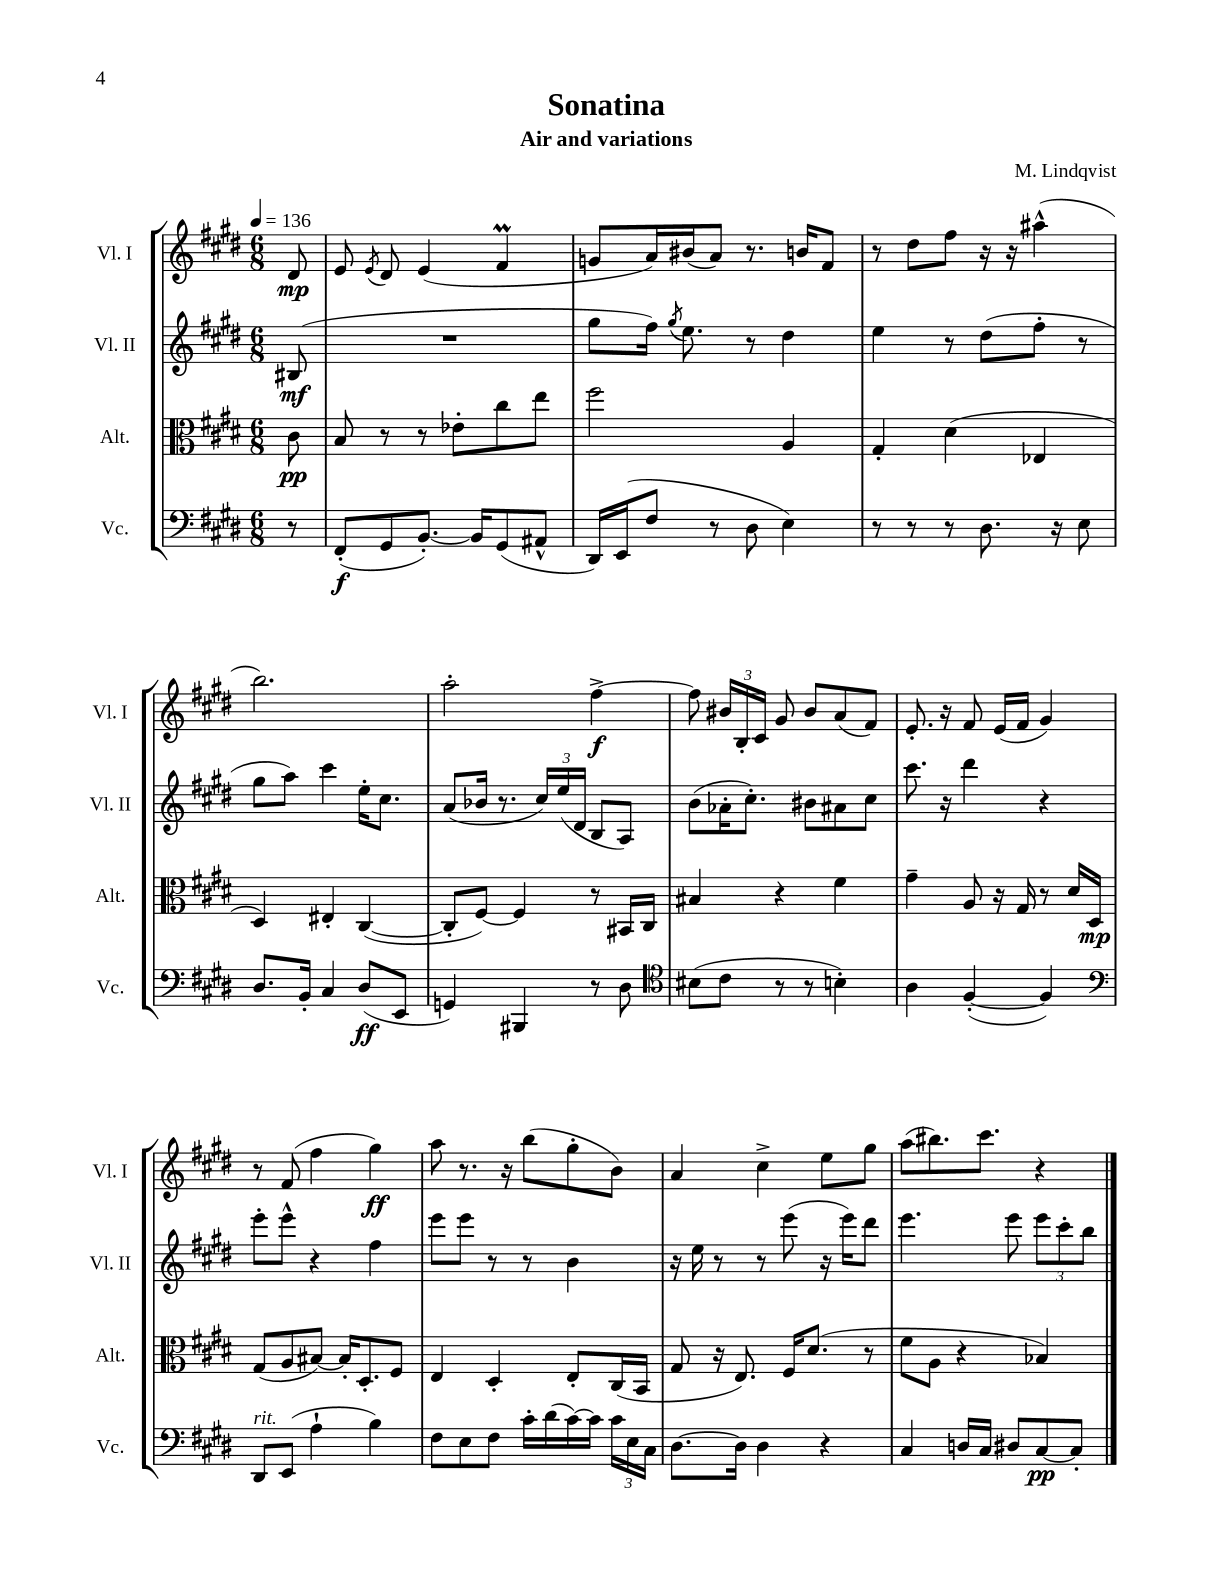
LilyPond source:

\header { title = "Sonatina" composer = "M. Lindqvist" subtitle = "Air and variations" }
<<
\new StaffGroup <<
\new Staff = "s0" \with { instrumentName = "Vl. I" shortInstrumentName = "Vl. I" } {
    \clef treble \key e \major \numericTimeSignature \time 6/8 \partial 8 \tempo 4 = 136
    \autoBeamOff dis'8\mp |
    e'8 \acciaccatura { e'8 } dis'8 e'4( fis'4\prall |
    g'8[ a'16) bis'16( a'8]) r8. b'16[ fis'8] |
    r8 dis''8[ fis''8] r16 r16 ais''4-^( |
    b''2.) |
    a''2-. fis''4~->\f |
    fis''8 \tuplet 3/2 { bis'16[ b16-. cis'16] } gis'8 bis'8[ a'8( fis'8]) |
    e'8.-. r16 fis'8 e'16[( fis'16] gis'4) |
    r8 fis'8( fis''4 gis''4\ff) |
    a''8 r8. r16 b''8[( gis''8-. b'8]) |
    a'4 cis''4-> e''8[ gis''8] |
    a''8[( bis''8.) cis'''8.] r4 \bar "|." |
}
\new Staff = "s1" \with { instrumentName = "Vl. II" shortInstrumentName = "Vl. II" } {
    \clef treble \key e \major \numericTimeSignature \time 6/8 \partial 8
    \autoBeamOff bis8\mf( |
    R2. |
    gis''8[ fis''16]) \acciaccatura { gis''8 } e''8. r8 dis''4 |
    e''4 r8 dis''8[( fis''8]-. r8 |
    gis''8[ a''8]) cis'''4 e''16[-. cis''8.] |
    a'8[( bes'16] r8. \tuplet 3/2 { cis''16[) e''16( dis'16] } b8[ a8]) |
    b'8[( aes'16-. cis''8.]-.) bis'8[ ais'8 cis''8] |
    cis'''8. r16 dis'''4 r4 |
    e'''8[-. e'''8]-^ r4 fis''4 |
    e'''8[ e'''8] r8 r8 b'4 |
    r16 e''16 r8 r8 e'''8( r16 e'''16[) dis'''8] |
    e'''4. e'''8 \tuplet 3/2 { e'''8[ cis'''8-. b''8] } \bar "|." |
}
\new Staff = "s2" \with { instrumentName = "Alt." shortInstrumentName = "Alt." } {
    \clef alto \key e \major \numericTimeSignature \time 6/8 \partial 8
    \autoBeamOff cis'8\pp |
    b8 r8 r8 ees'8[-. cis''8 e''8] |
    fis''2 a4 |
    gis4-. dis'4( ees4 |
    dis4) eis4-. cis4~( |
    cis8[-. fis8]~) fis4 r8 bis,16[ cis16] |
    bis4 r4 fis'4 |
    gis'4-- a8 r16 gis16 r8 dis'16[ dis16]\mp |
    gis8[( a8 bis8]~) bis16[-. dis8.-. fis8] |
    e4 dis4-. e8[-. cis16( b,16] |
    gis8 r16 e8.) fis16[ dis'8.]( r8 |
    fis'8[ a8] r4 bes4) \bar "|." |
}
\new Staff = "s3" \with { instrumentName = "Vc." shortInstrumentName = "Vc." } {
    \clef bass \key e \major \numericTimeSignature \time 6/8 \partial 8
    \autoBeamOff r8 |
    fis,8[-.\f( gis,8 b,8.]~-.) b,16[ gis,8( ais,8]-^ |
    dis,16[) e,16( fis8] r8 dis8 e4) |
    r8 r8 r8 dis8. r16 e8 |
    dis8.[ b,16]-. cis4 dis8[\ff( e,8] |
    g,4) bis,,4 r8 dis8 |
    \clef tenor bis8[( cis'8] r8 r8 b4-.) |
    a4 fis4~-.( fis4) |
    \clef bass dis,8[^\markup { \italic "rit." } e,8]( a4-! b4) |
    fis8[ e8 fis8] cis'16[-. dis'16( cis'16~) cis'16] \tuplet 3/2 { cis'16[ e16 cis16] } |
    dis8.[~ dis16] dis4 r4 |
    cis4 d16[ cis16] dis8[ cis8~\pp cis8]-. \bar "|." |
}
>>
>>
\layout { \context { \Score \remove "Bar_number_engraver" } }
